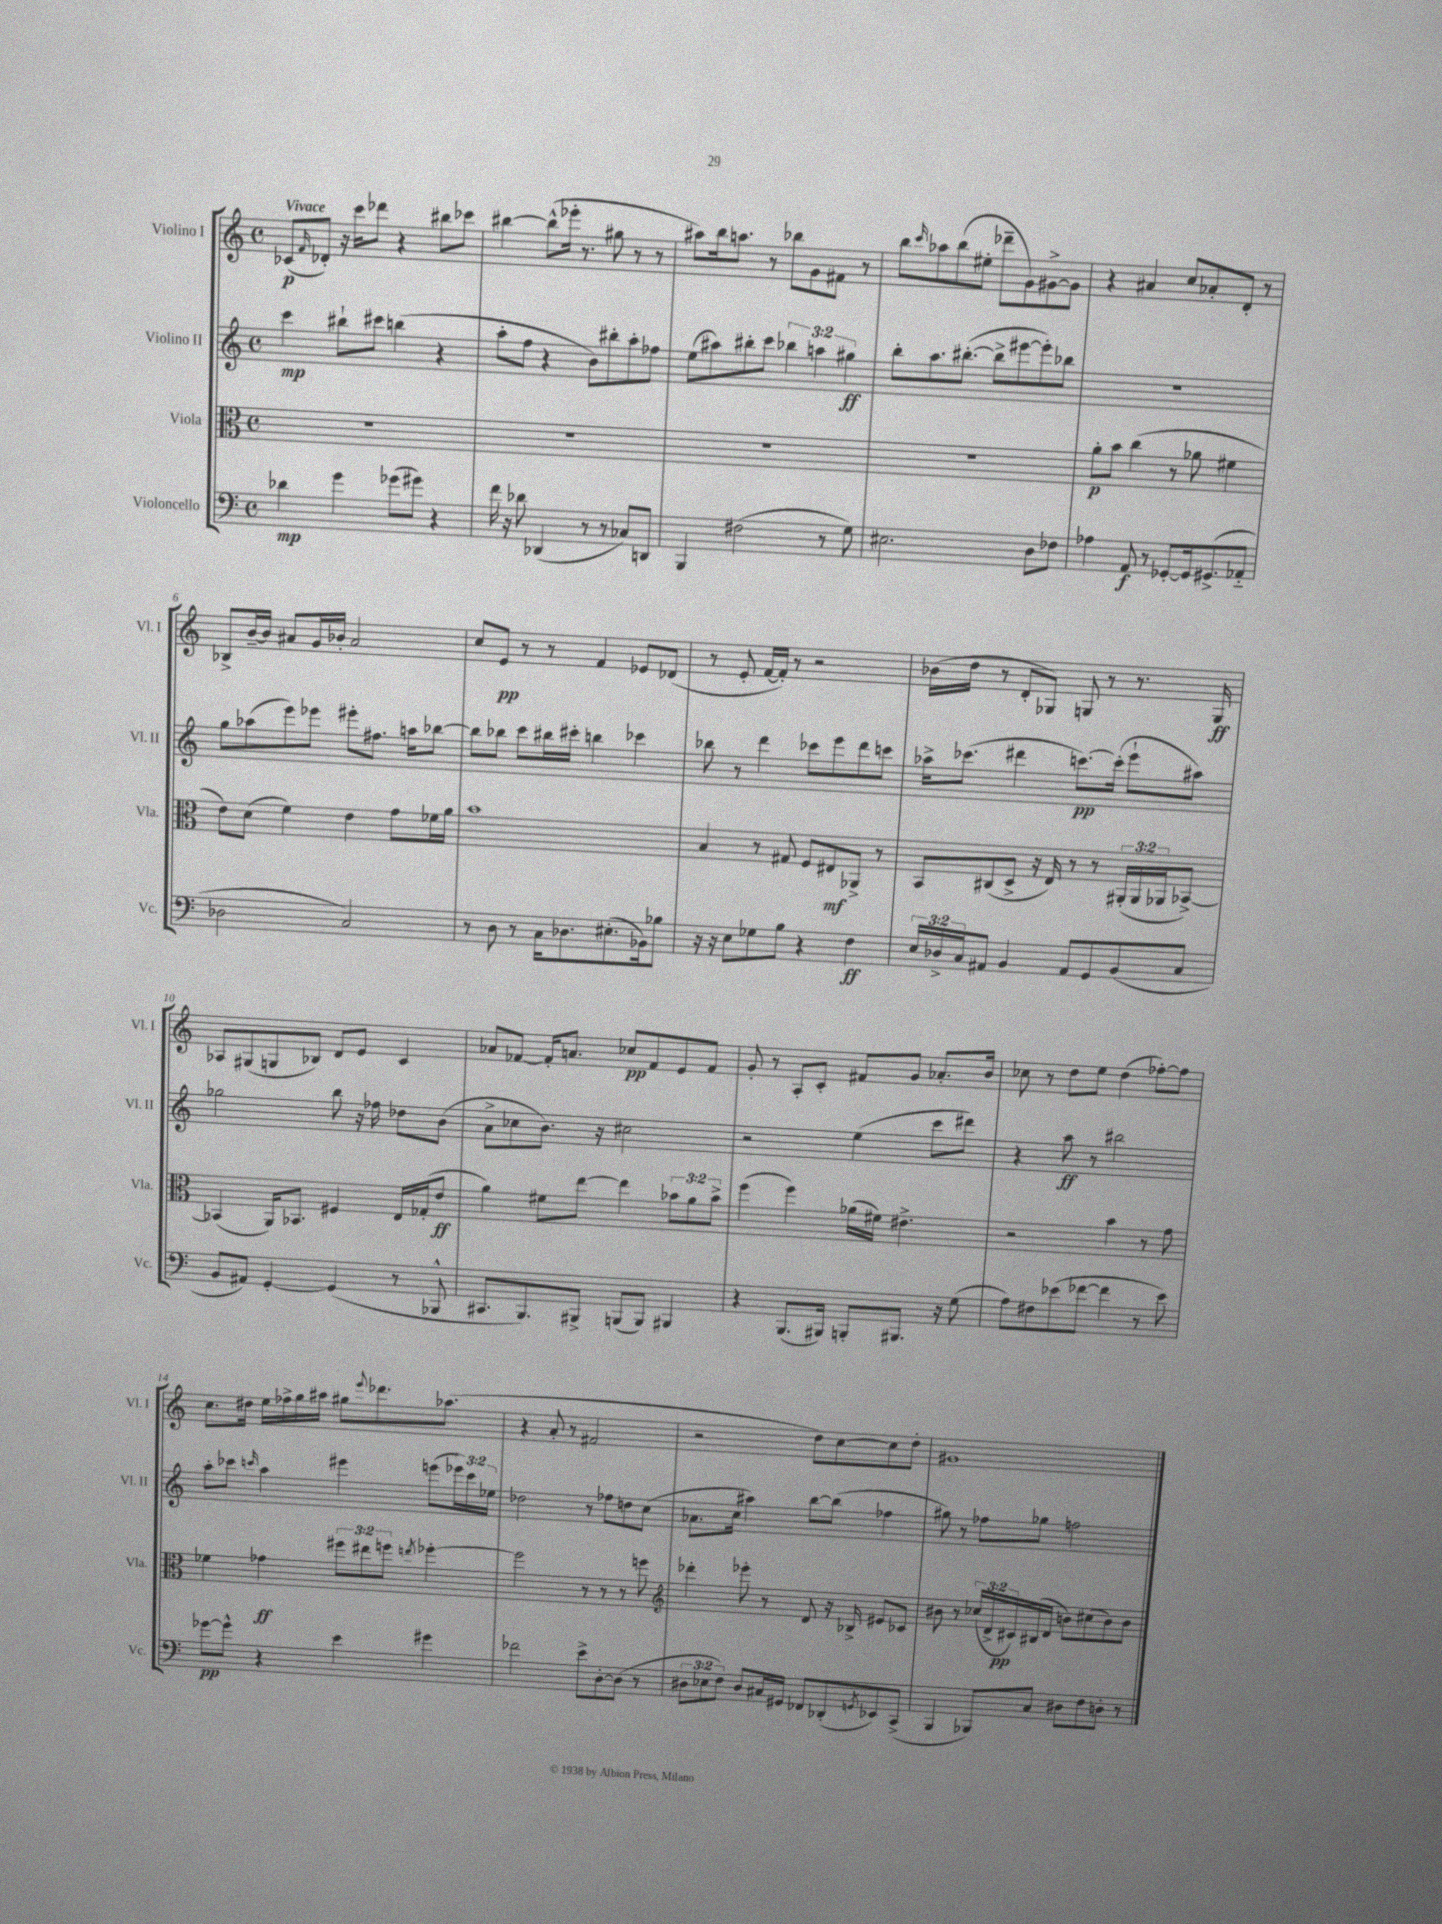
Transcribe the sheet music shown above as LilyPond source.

<<
\new StaffGroup <<
\new Staff = "s0" \with { instrumentName = "Violino I" shortInstrumentName = "Vl. I" } {
    \clef treble \key c \major \defaultTimeSignature \time 4/4 \tempo "Vivace"
    ces'8\p( \grace { f'16 } des'8-.) r16 c'''16 des'''8 r4 bis''8 ces'''8 |
    bis''4~ bis''8-^( ees'''16-. r8. gis''8 r8 r8 |
    ais''8) b''16 a''8. r8 bes''8 g'8 fis'8 r8 |
    b''8 \grace { c'''16 } aes''8 b''8( eis''8-. des'''8-- g'8) gis'8~-> gis'8 |
    r4 ais'4 c''8 aes'8-. d'8-. r8 |
    bes8-> b'16~-- b'16 ais'8 g'16 bes'16-. ais'2 |
    c''8 e'8\pp r8 r8 f'4 ees'8 des'8( |
    r8 e'8-. f'16~ f'16-.) r8 r2 |
    bes'16( d''16 r8 d'8-. ges8) g8 r8 r8. g16\ff |
    aes8 gis8( g8 bes8) d'8 e'8 c'4 |
    aes'8 fes'8~ fes'16-. a'8. ces''8\pp fes'8 e'8 fes'8 |
    g'8-. r8 a8-. c'8-. fis'8 g'8 aes'8.-. b'16 |
    ces''8 r8 d''8 e''8 d''4( fes''8~-.) fes''8 |
    c''8. dis''16 e''16 fes''16-> g''16 ais''16 gis''8 \appoggiatura { e'''8 } des'''8. aes''8.( |
    r4 a'8-. r8 fis'2 |
    r2 d''8) c''8~ c''8 d''8-. |
    gis'1 \bar "|." |
}
\new Staff = "s1" \with { instrumentName = "Violino II" shortInstrumentName = "Vl. II" } {
    \clef treble \key c \major \defaultTimeSignature \time 4/4 \override Staff.TupletNumber.text = #tuplet-number::calc-fraction-text
    c'''4\mp bis''8-! cis'''8 b''4( r4 |
    a''8-. f''8 r4 b'8) bis''8-. a''8-. fes''8 |
    e''8( ais''8) bis''8-. c'''8 \tuplet 3/2 { bes''4 a''4 gis''4\ff } |
    b''8-. a''8. bis''8.~-.( bis''8-> eis'''8~ eis'''8-.) bes''8 |
    R1 |
    g''8 aes''8( e'''8) ees'''8 eis'''8-. fis''8. a''16 bes''8~ |
    bes''8 bes''8 c'''8 bis''16 cis'''16-. b''4 ces'''4 |
    bes''8 r8 d'''4 ces'''8 e'''8 d'''8 c'''8 |
    aes''16-> ces'''8.( dis'''4 c'''8.~\pp) c'''16-.( e'''8-! ais''8) |
    ges''2 b''8 r16 fes''16 des''8 b'8( |
    a'8-> ces''8 b'8.) r16 cis''2 |
    r2 e''4( c'''8 dis'''8) |
    r4 a''8\ff r8 bis''2 |
    a''8-. ces'''8 \grace { c'''16 } a''4 eis'''4 e'''8( \tuplet 3/2 { ees'''16) c'''16 ees''16 } |
    des''2 r8 fes''8 d''8 c''8( |
    aes'8. c''16 ais''4) b''8~ b''8( fes''4 |
    gis''8) r8 fes''8 ges''8 f''2 \bar "|." |
}
\new Staff = "s2" \with { instrumentName = "Viola" shortInstrumentName = "Vla." } {
    \clef alto \key c \major \defaultTimeSignature \time 4/4 \override Staff.TupletNumber.text = #tuplet-number::calc-fraction-text
    R1 |
    R1 |
    R1 |
    R1 |
    a'8-.\p b'8 c''4( r8 aes'8 fis'4 |
    e'8) d'8( f'4) e'4 g'8 fes'16 a'16 |
    b'1 |
    b4 r8 gis8 f8 eis8\mf aes,8-> r8 |
    b,8 cis8( d8-> r16 e16) r8 r8 \tuplet 3/2 { ais,16-.( ais,16 aes,16 } bes,8~->) |
    bes,4( a,16) bes,8. fis4 e16 ges16-.( e'8\ff |
    a'4) fis'8 e''8~ e''4 \tuplet 3/2 { bes'8 a'8 bes'8-> } |
    f''4( f''4) aes'16( fis'16) eis'4.-> |
    r2 b'4 r8 g'8 |
    fes'4 ges'4\ff \tuplet 3/2 { fis''8 eis''8 f''8 } \acciaccatura { e''8 } fes''4~-. |
    fes''2 r8 r8 r8 f''8 |
    \clef treble des'''4-. ees'''8-. r8 d'8 r16 bes16-> eis'8 ces'8 |
    bis'8 r8 \tuplet 3/2 { ces''16( d'16-> cis'16\pp) } bis16( d'16 b'8) cis''8( b'8) b'8 \bar "|." |
}
\new Staff = "s3" \with { instrumentName = "Violoncello" shortInstrumentName = "Vc." } {
    \clef bass \key c \major \defaultTimeSignature \time 4/4 \override Staff.TupletNumber.text = #tuplet-number::calc-fraction-text
    des'4\mp g'4 ges'8( gis'8) r4 |
    f'16 r16 des'8 des,4( r8 r8 ces8) d,8 |
    b,,4 fis2( r8 g8) |
    eis2. d8 fes8 |
    aes4 a,8\f r8 ges,8~-. ges,16 gis,8.->( aes,8-_ |
    des2 c2) |
    r8 d8 r8 c16 des8. eis8.-.( bes,16) bes8 |
    r16 r16 e8 ges8 b8 r4 f4\ff |
    \tuplet 3/2 { e16 des16-> c16 } ais,8 b,4 ais,8 g,8 b,8( c8 |
    b,8 ais,8) g,4~-. g,4( r8 bes,,8-^ |
    cis,8. b,,8.) bis,,8-> b,,8( b,,8) bis,,4 |
    r4 b,,8.( bis,,16) b,,8-. bis,,8. r16 g8( |
    a8) fis8 ees'8( fes'8~ fes'4 r8 ees'8) |
    ges'8~\pp ges'8-^ r4 e'4 gis'4 |
    fes'2 e'8-> d8~-. d8( r8 |
    \tuplet 3/2 { dis8 ees8 f8) } dis8 cis16 gis,16 fes,8 des,8-.( \acciaccatura { g,8 } ees,8) c,8->( |
    b,,4 bes,,8) c8 dis8 f8 d8-. r8 \bar "|." |
}
>>
>>
